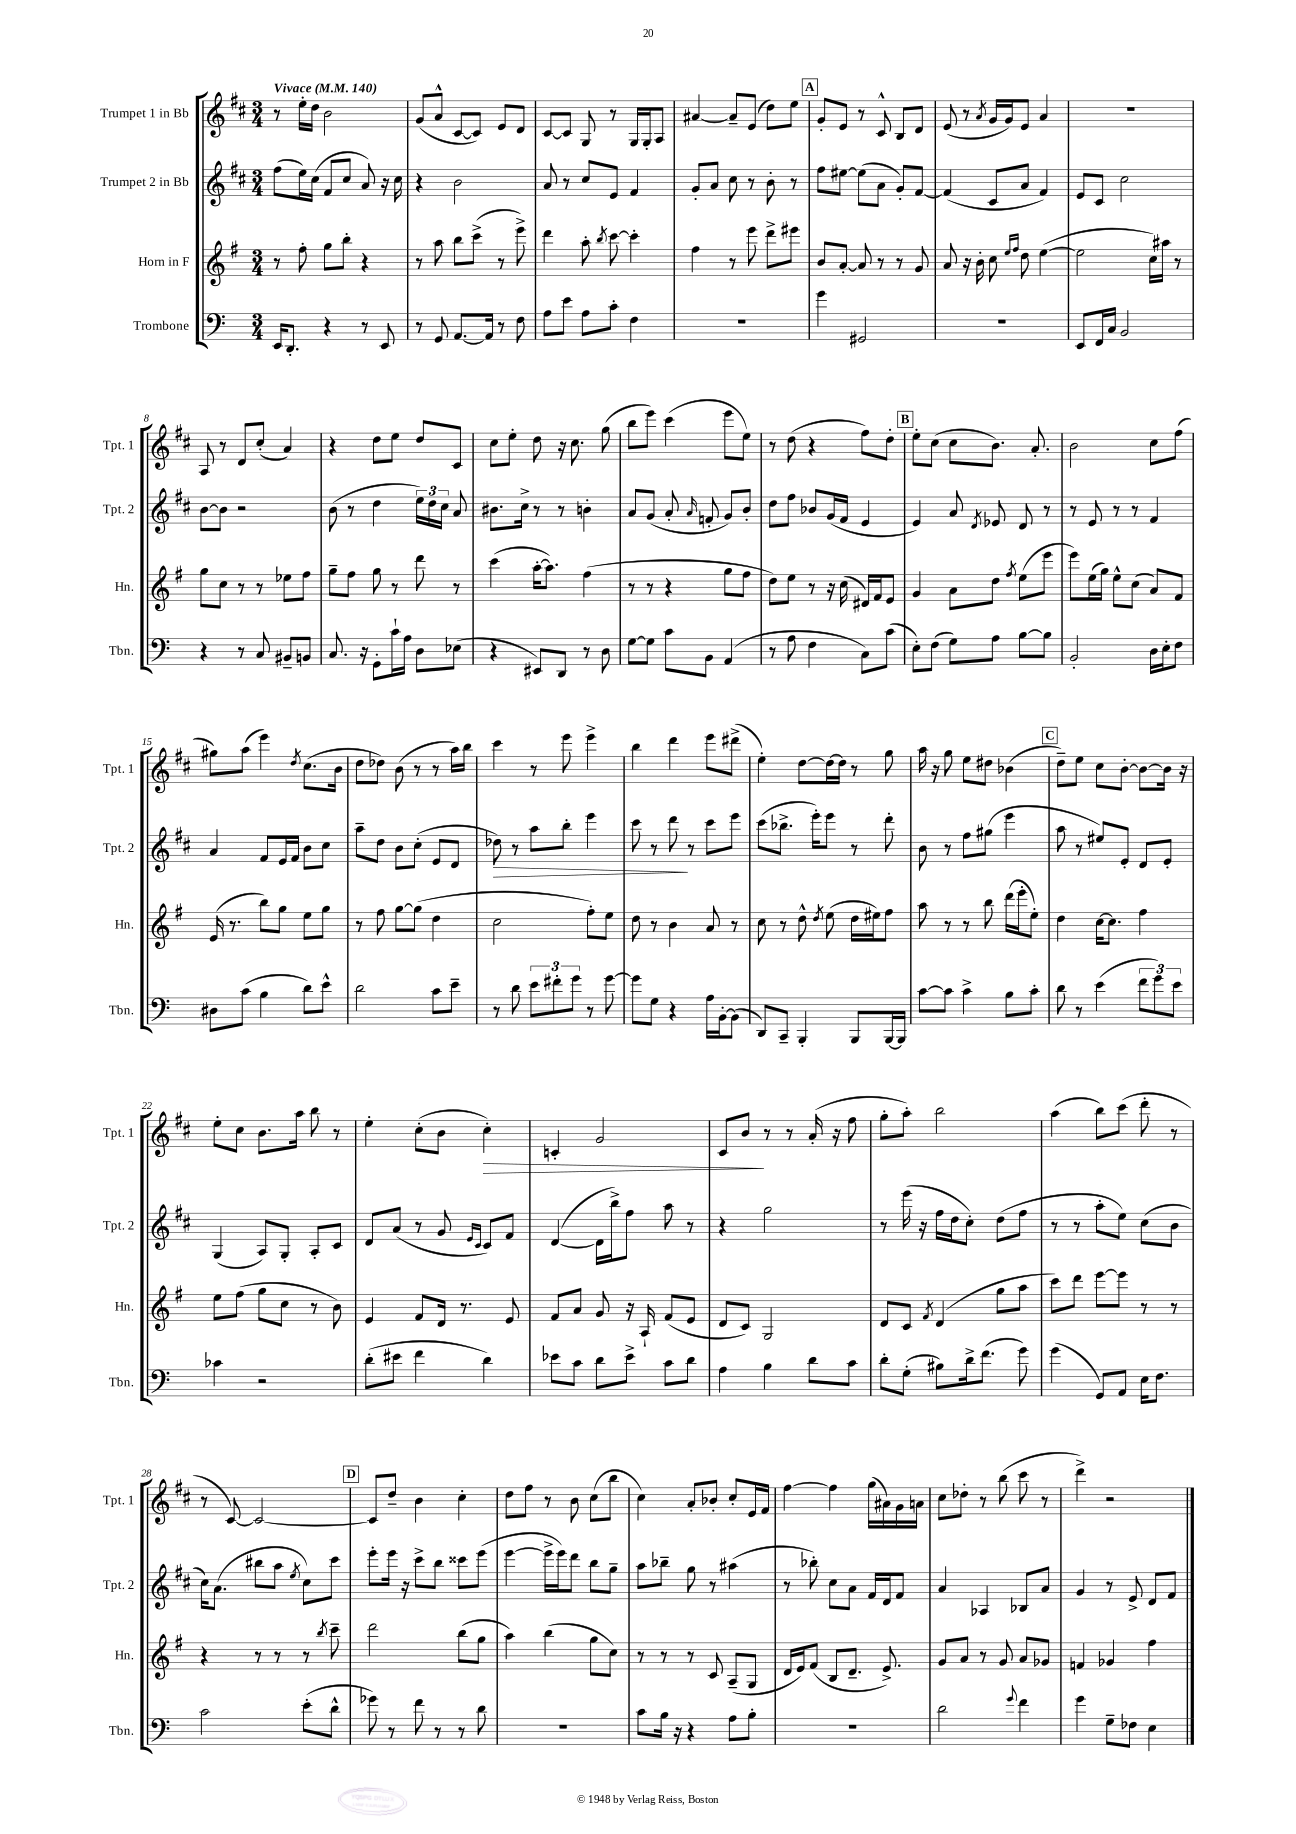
<<
\new StaffGroup <<
\new Staff = "s0" \with { instrumentName = "Trumpet 1 in Bb" shortInstrumentName = "Tpt. 1" } {
    \clef treble \key d \major \numericTimeSignature \time 3/4 \tempo "Vivace" 4 = 140
    \autoBeamOff r8 e''16[-. d''16] b'2 |
    g'8[( a'8]-^ cis'8[~ cis'8]) e'8[ d'8] |
    cis'8[~ cis'8] g8 r8 g16[ g16-. a8] |
    ais'4~ ais'8[-- e'8]( d''8[) e''8] |
    \mark \markup { \box "A" } g'8[-. e'8] r8 cis'8-^ b8[ d'8] |
    e'8( r8 \acciaccatura { a'8 } g'16[ g'16) e'8] a'4 |
    R2. |
    a8 r8 d'8[ cis''8]-.( a'4) |
    r4 d''8[ e''8] d''8[ cis'8] |
    cis''8[ e''8]-. d''8 r16 cis''8. g''8( |
    b''8[ e'''8]) cis'''4( e'''8[ e''8]) |
    r8 d''8( r4 fis''8[) d''8]-. |
    \mark \markup { \box "B" } e''8[-. cis''8]( cis''8[ b'8.]) a'8.-. |
    b'2 cis''8[ fis''8]( |
    gis''8[) a''8]( e'''4) \acciaccatura { d''8 } cis''8.[( b'16] |
    d''8[ des''8]) b'8( r8 r8 a''16[) b''16] |
    cis'''4 r8 e'''8 e'''4-> |
    b''4 d'''4 e'''8[ dis'''8]->( |
    e''4-.) d''8[~ d''16~ d''16] r8 g''8 |
    a''16 r16 g''8 e''8[ dis''8] bes'4( |
    \mark \markup { \box "C" } d''8[--) e''8] cis''8[ b'8]~-. b'8[~ b'16] r16 |
    e''8[-. cis''8] b'8.[ a''16] b''8 r8 |
    e''4-. cis''8[-.( b'8] cis''4-.\>) |
    c'4-. g'2 |
    cis'8[ b'8]\! r8 r8 a'16-.( r16 fis''8 |
    g''8[-. a''8]-.) b''2 |
    a''4( b''8[) cis'''8]( d'''8-. r8 |
    r8 cis'8~) cis'2~ |
    \mark \markup { \box "D" } cis'8[ d''8]-- b'4 cis''4-. |
    d''8[ fis''8] r8 b'8 cis''8[( b''8] |
    cis''4) a'8[-. bes'8]-. cis''8[-. e'16 fis'16] |
    fis''4~ fis''4 g''16[( ais'16) g'16 a'16] |
    cis''8[ des''8]-. r8 b''8( cis'''8 r8 |
    d'''4->) r2 \bar "|." |
}
\new Staff = "s1" \with { instrumentName = "Trumpet 2 in Bb" shortInstrumentName = "Tpt. 2" } {
    \clef treble \key d \major \numericTimeSignature \time 3/4
    \autoBeamOff fis''8[( e''16) cis''16]( fis'8[ cis''8] a'8) r16 cis''16 |
    r4 b'2 |
    a'8 r8 cis''8[ e'8] fis'4 |
    g'8[-. a'8] cis''8 r8 b'8-. r8 |
    \mark \markup { \box "A" } fis''8[ eis''8]~ eis''8[( a'8] g'8[-.) fis'8]~ |
    fis'4( cis'8[ a'8] fis'4) |
    e'8[ cis'8] cis''2 |
    b'8[~ b'8] r2 |
    b'8( r8 d''4 \tuplet 3/2 { e''16[) d''16 cis''16] } a'8 |
    bis'8.[ cis''16]-> r8 r8 b'4-. |
    a'8[ g'8]( a'8-. \grace { a'16 } f'8-. g'8[) b'8]-. |
    d''8[ fis''8] bes'8[ g'16( fis'16] e'4 |
    \mark \markup { \box "B" } e'4) a'8 \acciaccatura { d'8 } ees'8 d'8 r8 |
    r8 e'8 r8 r8 fis'4 |
    a'4 fis'8[ e'16 fis'16] b'8[ cis''8] |
    a''8[-- d''8] b'8[ cis''8]-.( e'8[ d'8] |
    des''8\>) r8 a''8[ b''8]-. e'''4 |
    cis'''8 r8 d'''8\! r8 cis'''8[ e'''8] |
    cis'''8[( bes''8.]-> e'''16[-.) e'''8] r8 d'''8-. |
    b'8 r8 fis''8[ gis''8]( e'''4 |
    \mark \markup { \box "C" } a''8 r8 eis''8[) e'8]-. d'8[ e'8]-. |
    g4( a8[) g8]-. a8[-. cis'8] |
    d'8[ a'8]( r8 g'8 \grace { e'16[ cis'16] } cis'8[) fis'8] |
    d'4~( d'16[ b''16->) fis''8] a''8 r8 |
    r4 g''2 |
    r8 e'''16( r16 fis''16[ d''16 cis''8]-.) d''8[( fis''8] |
    r8 r8 a''8[-. e''8]) cis''8[( b'8] |
    cis''16[) a'8.]( bis''8[ a''8] \acciaccatura { e''8 } cis''8[) cis'''8] |
    \mark \markup { \box "D" } e'''8[-. e'''16] r16 cis'''8[-> b''8] cisis'''8[ e'''8]( |
    e'''4~ e'''16[-> e'''16) d'''8] b''8[ g''8]-- |
    a''8[ bes''8]-- g''8 r8 ais''4( |
    r8 bes''8-.) cis''8[ a'8] fis'16[ d'16 fis'8] |
    a'4 aes4 bes8[ a'8] |
    g'4 r8 e'8-> d'8[ fis'8] \bar "|." |
}
\new Staff = "s2" \with { instrumentName = "Horn in F" shortInstrumentName = "Hn." } {
    \clef treble \key g \major \numericTimeSignature \time 3/4
    \autoBeamOff r8 fis''8-. g''8[ b''8]-. r4 |
    r8 a''8 b''8[ c'''8]->( r8 e'''8->) |
    d'''4 a''8-. \acciaccatura { b''8 } c'''8~ c'''4-. |
    fis''4 r8 e'''8 d'''8[-> eis'''8] |
    \mark \markup { \box "A" } b'8[ a'8]~-. a'8 r8 r8 g'8 |
    a'8 r16 b'16-. c''8 \grace { e''16[ fis''16] } d''8 e''4~( |
    e''2 c''16[) ais''16] r8 |
    g''8[ c''8] r8 r8 ees''8[ fis''8] |
    g''8[-- fis''8] g''8 r8 d'''8 r8 |
    c'''4( a''16[~-. a''8.]) fis''4( |
    r8 r8 r4 g''8[ fis''8] |
    d''8[) e''8] r8 r16 c''16( dis'16[) fis'16 e'8] |
    \mark \markup { \box "B" } g'4 a'8[ d''8] \acciaccatura { fis''8 } e''8[( e'''8] |
    e'''8[) e''16( g''16]) e''8[-^ c''8]( a'8[) fis'8] |
    e'16( r8. b''8[) g''8] e''8[ g''8] |
    r8 fis''8 g''8[~ g''8]( d''4 |
    c''2 fis''8[-.) e''8] |
    d''8 r8 b'4 a'8 r8 |
    c''8 r8 d''8-^ \acciaccatura { d''8 } e''8( d''16[ eis''16) fis''8] |
    a''8 r8 r8 b''8 d'''16[( e'''16-. e''8]-.) |
    \mark \markup { \box "C" } d''4 c''16[~ c''8.] fis''4 |
    e''8[ fis''8]( g''8[ c''8] r8 b'8) |
    e'4 fis'8[ d'16] r8. e'8 |
    fis'8[ a'8] g'8 r16 a16-! fis'8[( e'8] |
    d'8[ c'8]) g2 |
    d'8[ c'8] \acciaccatura { fis'8 } d'4( g''8[ a''8] |
    c'''8[) d'''8] e'''8[~ e'''8] r8 r8 |
    r4 r8 r8 r8 \acciaccatura { b''8 } c'''8-- |
    \mark \markup { \box "D" } d'''2 b''8[( g''8] |
    a''4) b''4( g''8[ c''8]) |
    r8 r8 r8 c'8 a8[--( g8] |
    d'16[ e'16) fis'8]( b8[ d'8.]-- e'8.->) |
    g'8[ a'8] r8 g'8 a'8[ ges'8] |
    f'4 ges'4 fis''4 \bar "|." |
}
\new Staff = "s3" \with { instrumentName = "Trombone" shortInstrumentName = "Tbn." } {
    \clef bass \key c \major \numericTimeSignature \time 3/4
    \autoBeamOff e,16[ d,8.]-. r4 r8 e,8 |
    r8 g,8 a,8.[~ a,16] r8 f8 |
    a8[ e'8] a8[ c'8]-. f4 |
    R2. |
    \mark \markup { \box "A" } g'4 gis,2 |
    R2. |
    e,8[ f,16 c16] b,2 |
    r4 r8 c8 bis,8[-- b,8] |
    c8. r16 g,8[-. c'16-! a16] d8[ ees8]( |
    r4 eis,8[) d,8] r8 d8 |
    g8[~ g8] c'8[ b,8] a,4( |
    r8 a8 f4 c8[) c'8]( |
    \mark \markup { \box "B" } e8[-.) f8]( g8[) a8] b8[~ b8] |
    b,2-. d16[ e16-. f8] |
    dis8[ c'8]( b4 d'8[) e'8]-^ |
    d'2 c'8[ e'8]-- |
    r8 d'8 \tuplet 3/2 { e'8[ fis'8-. g'8] } r8 g'8~ |
    g'8[ g8] r4 a16[ b,16~-. b,8]( |
    d,8[) c,8]-- b,,4-. b,,8[ b,,16~ b,,16] |
    c'8[~ c'8] c'4-> b8[ c'8]-. |
    \mark \markup { \box "C" } d'8 r8 e'4( \tuplet 3/2 { f'8[ g'8) e'8] } |
    ces'4 r2 |
    d'8[-.( eis'8] f'4 d'4) |
    ees'8[ c'8] d'8[ ees'8]-> c'8[ d'8] |
    a4 b4 d'8[ c'8] |
    d'8[-. g8]-.( bis8[) d'16-> f'8.]( g'8) |
    g'4( g,8[) a,8] e16[ f8.] |
    c'2 e'8[-.( d'8]-^ |
    \mark \markup { \box "D" } ges'8) r8 f'8 r8 r8 d'8 |
    R2. |
    c'8[ b16] r16 r4 a8[ b8]-. |
    R2. |
    d'2 \appoggiatura { g'8 } f'4 |
    g'4 g8[-- fes8] e4 \bar "|." |
}
>>
>>
